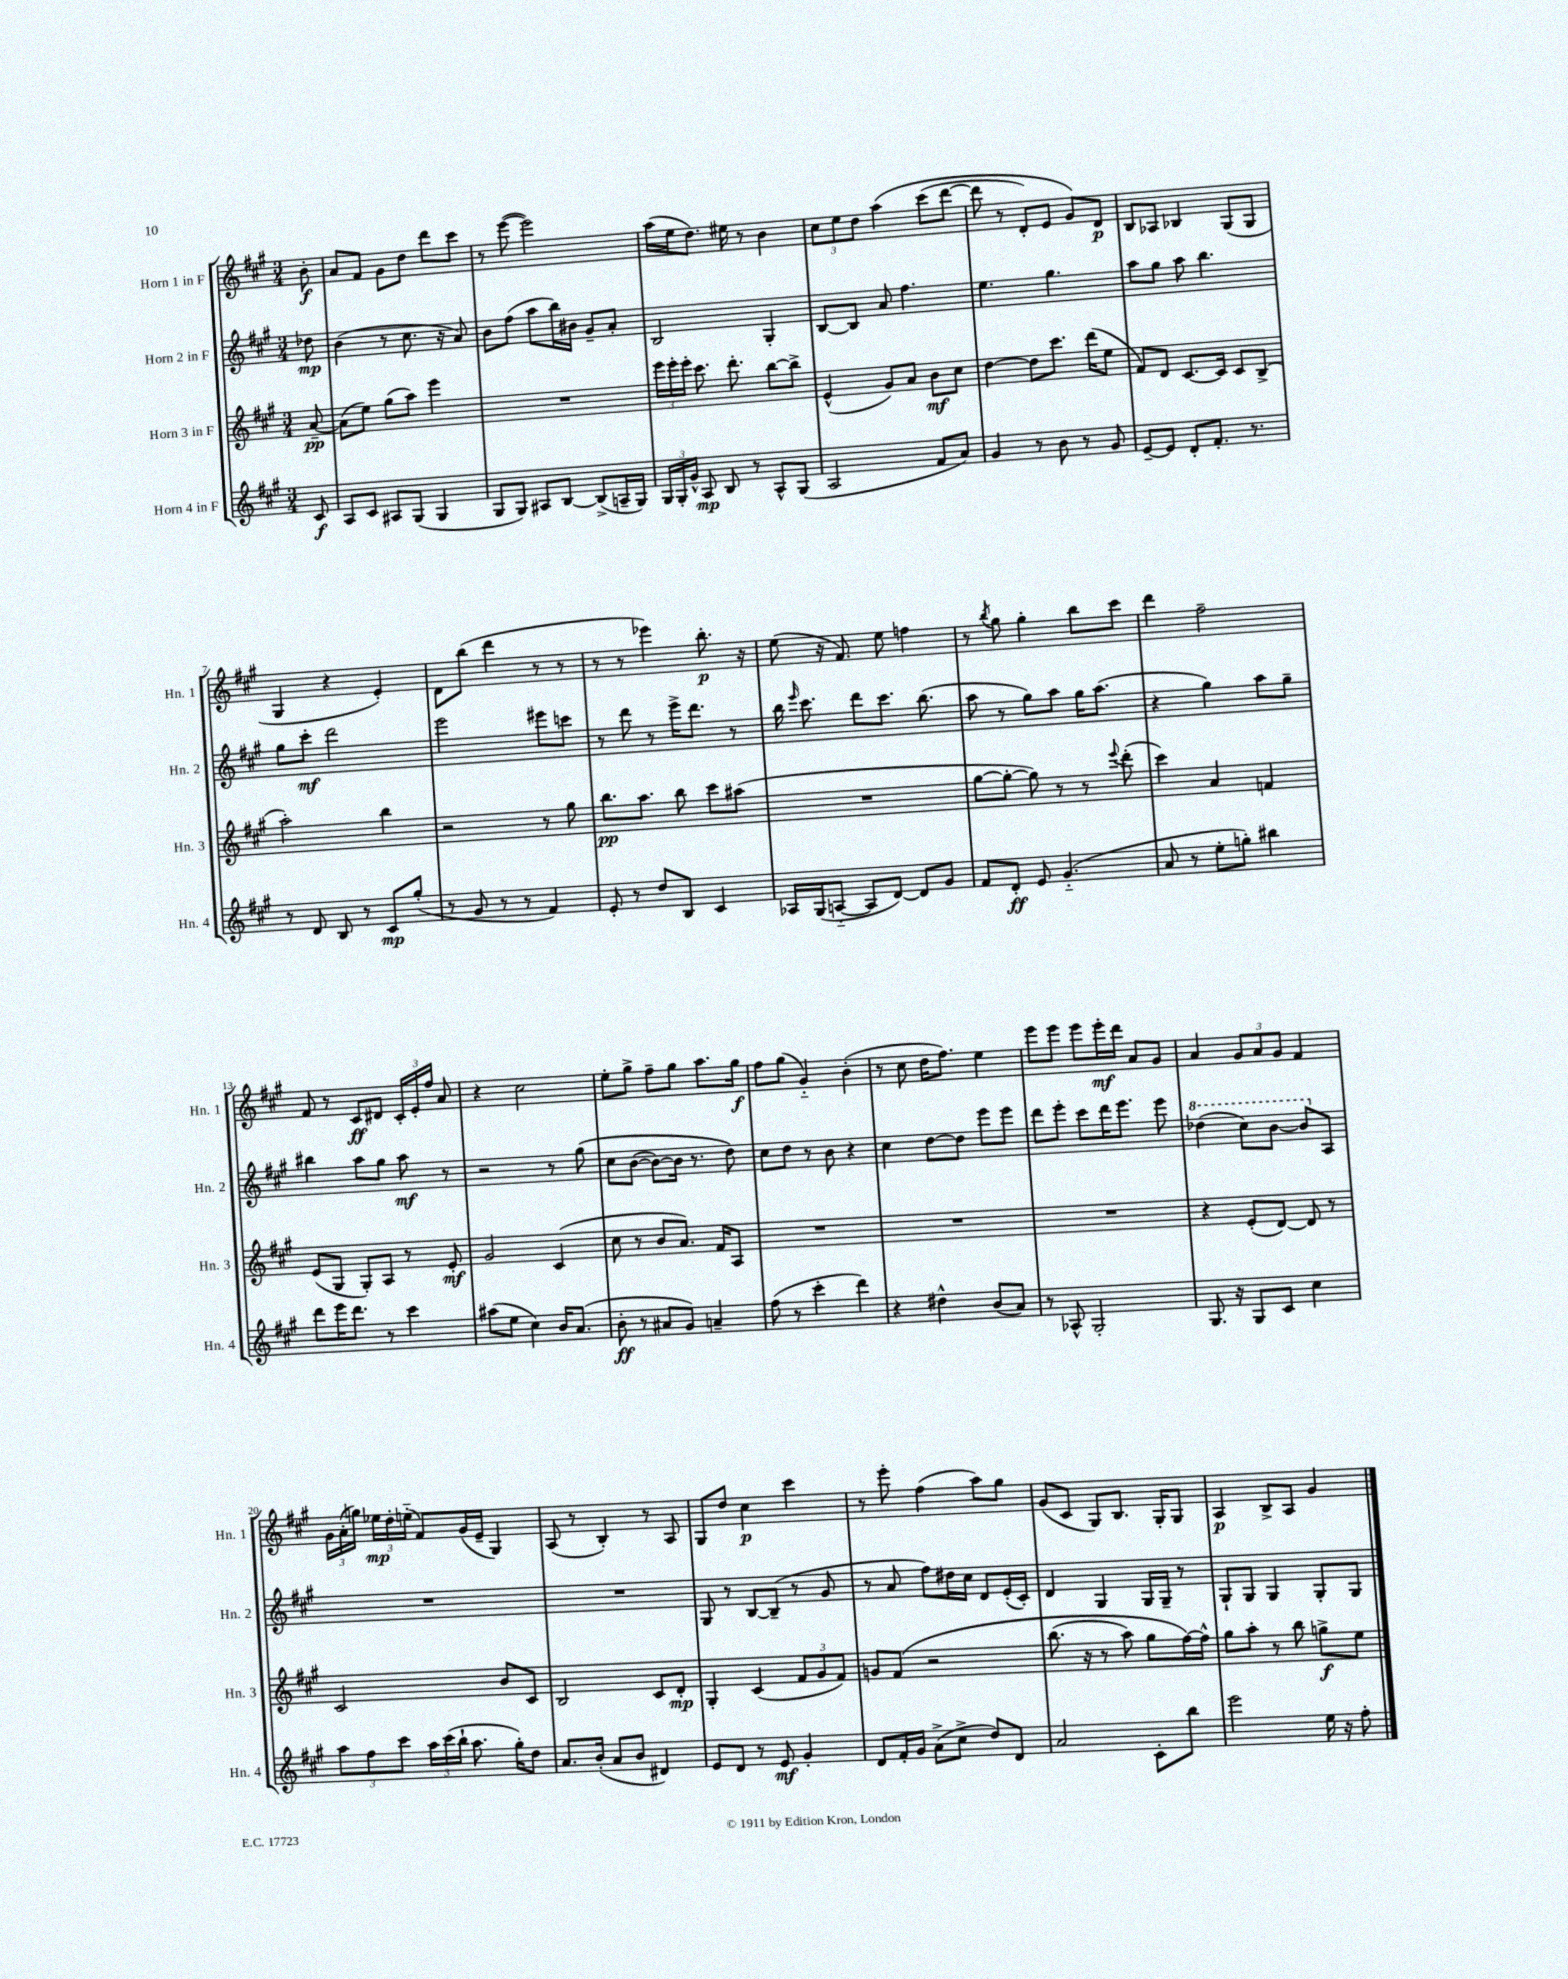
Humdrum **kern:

**kern	**kern	**kern	**kern
*staff4	*staff3	*staff2	*staff1
*clefG2	*clefG2	*clefG2	*clefG2
*k[f#c#g#]	*k[f#c#g#]	*k[f#c#g#]	*k[f#c#g#]
*M3/4	*M3/4	*M3/4	*M3/4
8c#/	[8a~/	8dd-\	8b'\
=	=	=	=
8A/L	(8a\]L	(4b\	8a/L
8c#/J	8ee\J)	.	8f#/J
8A#/L	(8gg#\L	8r	8g#\L
(8G#/J	8aa\J)	8.cc#\	8dd\J
4G#/	4eee\	.	8ddd\L
.	.	16r	.
.	.	8a/)	8ccc#\J
=	=	=	=
8G#/L	2.r	8b\L	8r
8G#/J)	.	(8ff#\J	([8eee\
8A#/L	.	8aa\L	2eee\])
[8B/J	.	16bb\L)	.
.	.	16b#\JJ	.
(8B^/]L	.	8g#~/L	.
16A~/L	.	8a'/J	.
16G#/JJ)	.	.	.
=	=	=	=
24G#/LL	24eee\LL	2B/	(16aa\LL
24G#'/	24eee'\	.	.
.	.	.	16ee\J
24g#^^/JJ	24eee'\JJ	.	.
8A/	8.ccc#\	.	8.dd\J)
8B/	.	.	.
.	8.ddd'\	.	16ee#\
8r	.	.	8r
8A^^/L	[8bb\L	4G#'/	4b\
(8G#/J	8bb^\]J	.	.
=	=	=	=
2A/	(4e^^/	[8B/L	12cc#\L
.	.	.	12ee\
.	.	8B/]J	.
.	.	.	12dd\J
.	8g#/L)	8a/	&(4aa\
.	8a/J	4.ff#\	.
8f#/L	8b\L	.	(8ccc#\L
8a/J)	8cc#\J	.	[8ddd\J
=	=	=	=
4g#/	[4dd\	4.ee\	8ddd\]
.	.	.	8r
8r	8dd\]L	.	8d'/L)
8b\	8.ccc#\J	4.gg#\	8e/J
8r	.	.	8g#/L&)
.	(16ddd\LK	.	.
8g#/	8ee\J	.	8d/J
=	=	=	=
[8e~/L	8f#/L)	8aa\L	8B/L
8e/]J	8d/J	8gg#\J	8A-/J
8d'/L	[8.c#/L	8aa\	4B-/
8.f#'/J	.	4.bb\	.
.	16c#/]Jk	.	.
.	8c#/L	.	(8G#/L
8.r	.	.	.
.	(8B^/J	.	8G#/J
=	=	=	=
8r	2aa'\)	8gg#\L	4G#/
8d/	.	8ccc#'\J	.
8B/	.	2ddd\	4r
8r	.	.	.
8c#/L	4bb\	.	4e'/)
(8gg#'/J	.	.	.
=	=	=	=
8r	2r	2eee\	8d\L
8g#/	.	.	(8bb\J
8r	.	.	4ddd\
8r	.	.	.
4f#/)	8r	8eee#\L	8r
.	8gg#\	8ccc\J	8r
=	=	=	=
8e'/	8.bb\L	8r	8r
8r	.	8ddd\	8r
.	8.aa\J	.	.
8dd/L	.	8r	4eee-\)
8B/J	8bb\	16eee^\LK	.
.	.	8.ddd\J	.
4c#/	8ccc#\L	.	8.bb'\
.	(8aa#\J	8r	.
.	.	.	16r
=	=	=	=
16A-/LL	2.r	16bb\	(8ee\
.	.	16qqeee/	.
(16G#/J	.	8.ccc#\	.
[8A'~/J	.	.	16r
.	.	.	8.f#/)
8A/]L	.	8ddd\L	.
[8d/J)	.	8.ccc#\J	8ee\
8d/]L	.	.	4ff\
.	.	(8.bb\	.
8g#/J	.	.	.
=	=	=	=
8f#/L	[8gg#\L	8aa\	8r
.	.	.	8qbb/
8d'/J	8gg#'\_J	8r	8gg#\
8e/	8gg#\])	8gg#\L)	4gg#'\
(4.g#'~/	8r	8aa\J	.
.	8r	16gg#\LK	8bb\L
.	.	(8.aa\J	.
.	8qqeee/	.	.
.	(8ddd'\	.	8ccc#\J
=	=	=	=
8a/	4ccc#\)	4r	4ddd\
8r	.	.	.
8ee'\L	4a/	4gg#\)	2ff#~\
8gg'\J)	.	.	.
4bb#\	4f/	8aa\L	.
.	.	8gg#~\J	.
=	=	=	=
8ddd\L	(8e/L	4bb#\	8f#/
16eee\K	8G#/J	.	8r
8.ddd\J	.	.	.
.	8G#'/L)	8aa\L	8c#/L
8r	8A/J	8gg#\J	8d#/J
4ccc#\	8r	8aa\	24c#'/LL
.	.	.	24e'/
.	.	.	24ff#/JJ
.	8e'/	8r	8a/
=	=	=	=
(8aa#\L	2g#/	2r	4r
8ee\J	.	.	.
4cc#\)	.	.	2cc#\
16b/LK	(4c#/	8r	.
(8.a/J	.	.	.
.	.	&(8gg#\	.
=	=	=	=
8b'\	8cc#\	8cc#\L	8ee'\L
8r	8r	([8b\J	8gg#^\J
8a#/L	8b/L	8b\_L)	8ff#~\L
8g#/J)	8.a/J)	16b\]Jk	8gg#\J
.	.	8.r	.
4a~/	.	.	8.aa\L
.	16f#/LK	.	.
.	8A/J	8dd\&)	.
.	.	.	16gg#\Jk
=	=	=	=
(8ff#\	2.r	8cc#\L	8ff#\L
8r	.	8dd\J	(8gg#\J
4ccc#'\	.	8r	4g#'~/)
.	.	8b\	.
4ddd\)	.	4r	(4b'\
=	=	=	=
4r	2.r	4cc#\	8r
.	.	.	8cc#\
4dd#^^\	.	[8dd\L	16dd\LK
.	.	.	8.ff#\J)
.	.	8dd\]J	.
(8b/L	.	8eee\L	4ee\
8a/J)	.	8eee\J	.
=	=	=	=
8r	2.r	8ddd\L	8eee\L
8A-^^/	.	8eee'\J	8eee\J
2G#'/	.	8ccc#\L	8eee\L
.	.	16ddd\K	16eee'\L
.	.	8.eee\J	16ddd\JJ
.	.	.	8a/L
.	.	8eee\	8g#/J
=	=	=	=
8.G#/	4r	(4ddd-\	4a/
16r	.	.	.
8G#/L	(8e'/L	8ccc#\L)	12g#/L
.	.	.	12a/
8c#/J	[8d/J)	[8bb\J	.
.	.	.	12g#/J
4cc#\	8d/]	8bb/]L	4f#/
.	8r	8A/J	.
=	=	=	=
12aa\L	2c#/	2.r	24g#\LL
.	.	.	(24a'\
12ff#\	.	.	24gg\JJ)
.	.	.	24ee-\LL
12ccc#\J	.	.	24dd'\
.	.	.	(24ee'~\JJ
24aa\LL	.	.	8f#/L)
(24ccc#\	.	.	.
24bb`\JJ	.	.	.
8.aa\	.	.	(16g#/L
.	.	.	16e~/JJ
.	8b/L	.	4G#/)
16gg#'\LK)	.	.	.
8dd\J	8c#/J	.	.
=	=	=	=
8.a/L	2B/	2.r	(8A/
.	.	.	8r
(16b'/Jk	.	.	.
8a/L	.	.	4B'/)
8b/J	.	.	.
4d#/)	8c#/L	.	8r
.	8d'/J	.	8A/
=	=	=	=
8e/L	4G#'/	8G#/	8G#/L
8d/J	.	8r	8dd/J
8r	(4c#/	[8B/L	4cc#\
8e/	.	(8B~/]J	.
4g#'/	12f#/L	8r	4ccc#\
.	12g#/	.	.
.	.	8g#/	.
.	12f#/J)	.	.
=	=	=	=
8d/L	8g/L	8r	8r
16f#'/L	&(8f#/J	8a/	8eee'\
16g#/JJ	.	.	.
(8a^\L	2r	8ff#\L)	(4ff#\
8cc#^\J	.	16dd#\L	.
.	.	16cc#\JJ	.
8dd/L)	.	8d/L	8aa\L)
8d/J	.	(16e'/L	8gg#\J
.	.	16c#'/JJ)	.
=	=	=	=
2a/	(8.bb\	4d/	(8g#/L
.	.	.	8c#/J
.	16r	.	.
.	8r	4G#/	8G#/L)
.	8aa\)	.	8.B/J
8c#'\L	8gg#\L	16G#/LL	.
.	.	16G#~/JJ	16G#'/LK
8bb\J	[16ff#\L&)	8r	8G#/J
.	16ff#^^\]JJ	.	.
=	=	=	=
2eee\	8gg#\L	8G#`/L	4A/
.	8aa'\J	8G#/J	.
.	8r	4G#/	8B^/L
.	8bb\	.	8A/J
16ee\	8gg^\L	8G#'/L	4g#/
16r	.	.	.
8ff#'\	8ee\J	8G#/J	.
==	==	==	==
*-	*-	*-	*-
